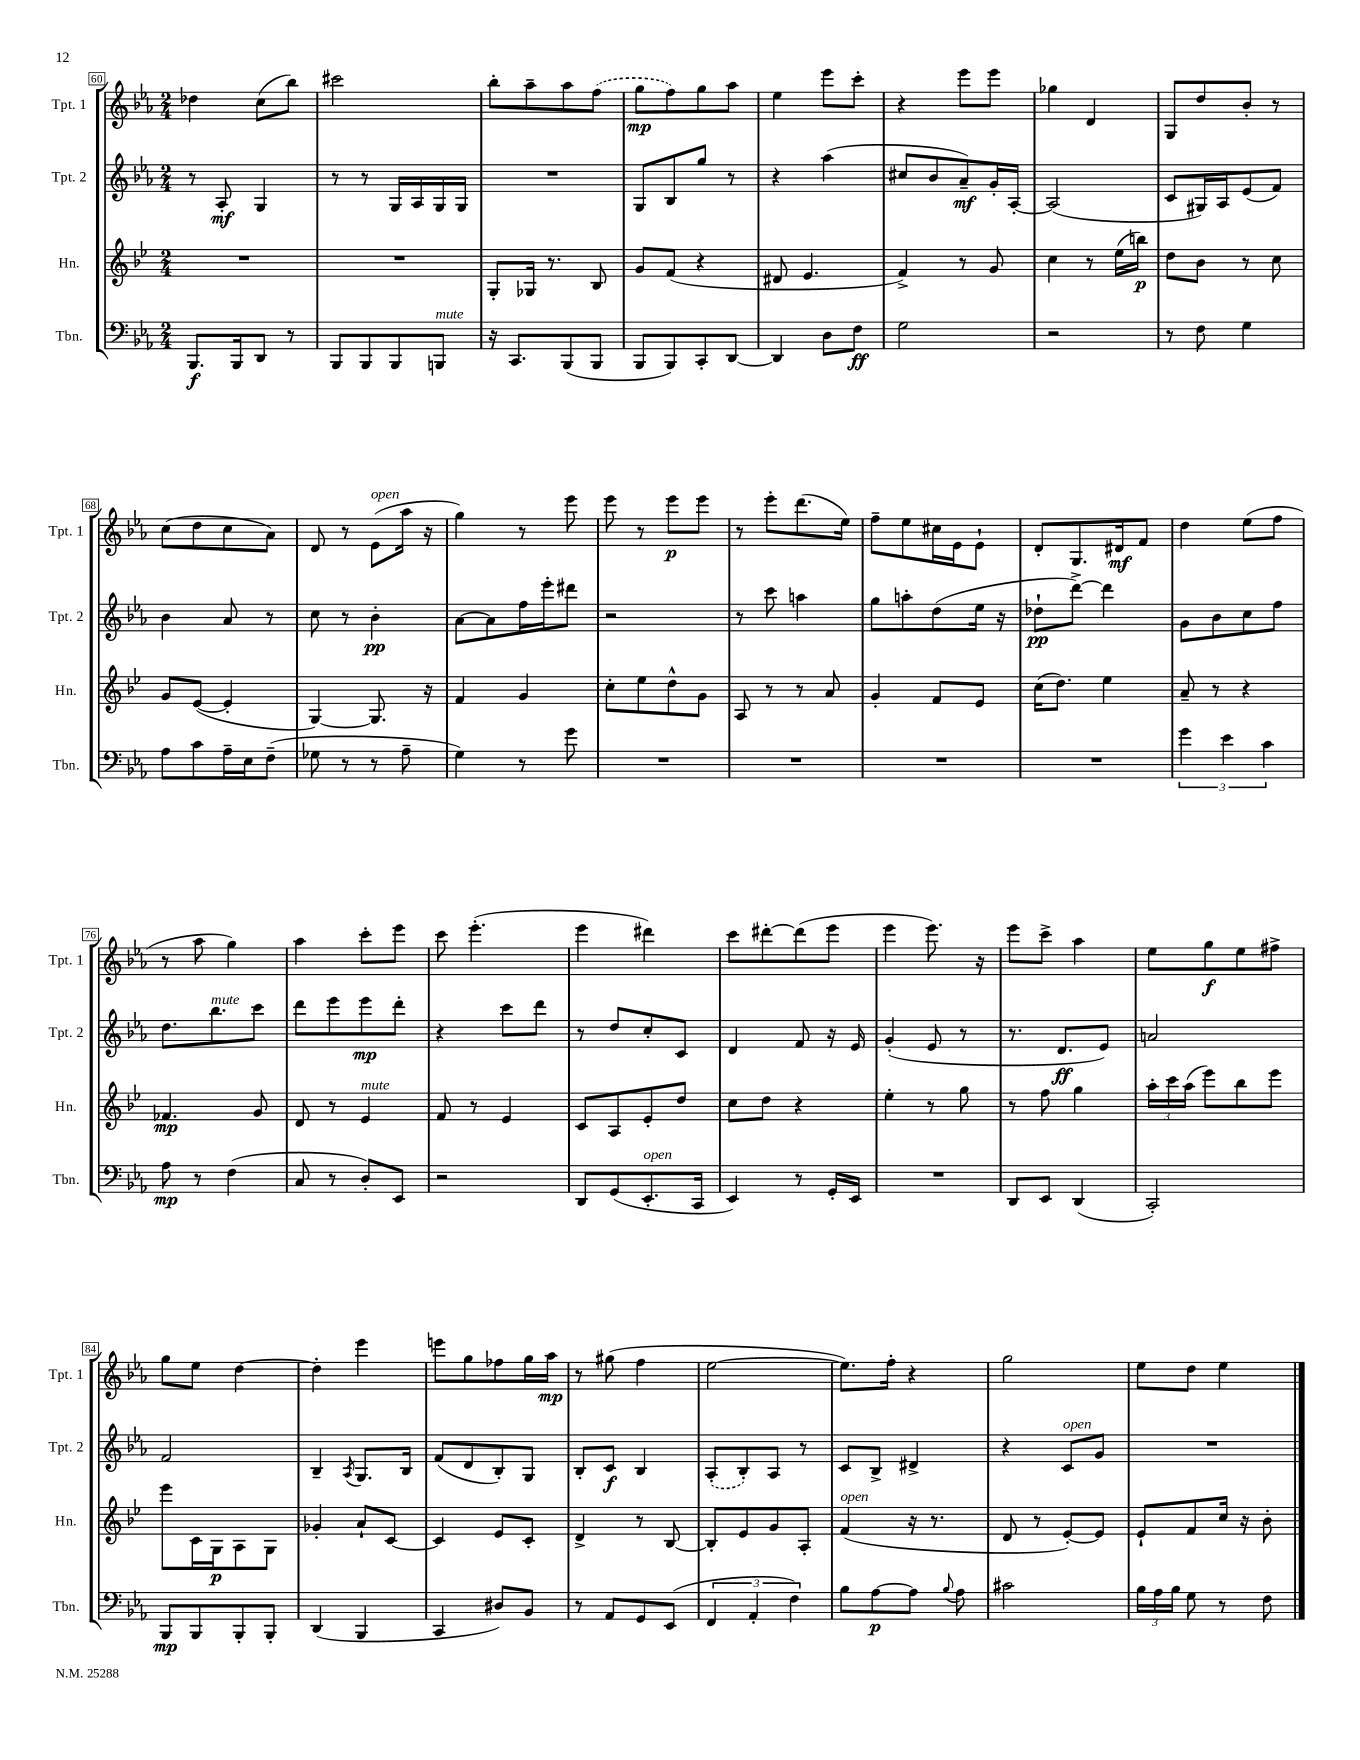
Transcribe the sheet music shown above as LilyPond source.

<<
\new StaffGroup <<
\new Staff = "s0" \with { instrumentName = "Tpt. 1" shortInstrumentName = "Tpt. 1" } {
    \clef treble \key ees \major \numericTimeSignature \time 2/4
    \autoBeamOff des''4 c''8[( bes''8]) |
    cis'''2 |
    bes''8[-. aes''8-- aes''8 \once \slurDashed f''8]( |
    g''8[\mp f''8) g''8 aes''8] |
    ees''4 ees'''8[ c'''8]-. |
    r4 ees'''8[ ees'''8] |
    ges''4 d'4 |
    g8[ d''8 bes'8]-. r8 |
    c''8[( d''8 c''8 aes'8]) |
    d'8 r8 ees'8[^\markup { \italic "open" }( aes''16] r16 |
    g''4) r8 ees'''8 |
    ees'''8 r8 ees'''8[\p ees'''8] |
    r8 ees'''8[-. d'''8.( ees''16]) |
    f''8[-- ees''8 cis''16 ees'16 ees'8]-! |
    d'8[-. g8. dis'16\mf f'8] |
    d''4 ees''8[( f''8] |
    r8 aes''8 g''4) |
    aes''4 c'''8[-. ees'''8] |
    c'''8 ees'''4.-.( |
    ees'''4 dis'''4) |
    c'''8[ dis'''8~-. dis'''8( ees'''8] |
    ees'''4 ees'''8.) r16 |
    ees'''8[ c'''8]-> aes''4 |
    ees''8[ g''8\f ees''8 fis''8]-> |
    g''8[ ees''8] d''4~ |
    d''4-. ees'''4 |
    e'''8[ g''8 fes''8 g''16 aes''16]\mp |
    r8 gis''8( f''4 |
    ees''2~ |
    ees''8.[) f''16]-. r4 |
    g''2 |
    ees''8[ d''8] ees''4 \bar "|." |
}
\new Staff = "s1" \with { instrumentName = "Tpt. 2" shortInstrumentName = "Tpt. 2" } {
    \clef treble \key ees \major \numericTimeSignature \time 2/4
    \autoBeamOff r8 aes8-.\mf g4 |
    r8 r8 g16[ aes16 g16 g16] |
    R2 |
    g8[ bes8 g''8] r8 |
    r4 aes''4( |
    cis''8[ bes'8 aes'8--\mf) g'16-. aes16]~-. |
    aes2( |
    c'8[ gis16) aes16 ees'8( f'8]) |
    bes'4 aes'8 r8 |
    c''8 r8 bes'4-.\pp |
    aes'8[~ aes'8 f''16 ees'''16-. dis'''8] |
    r2 |
    r8 c'''8 a''4 |
    g''8[ a''8-. d''8( ees''16] r16 |
    des''8[-!\pp d'''8]~->) d'''4 |
    g'8[ bes'8 c''8 f''8] |
    d''8.[ bes''8.^\markup { \italic "mute" } c'''8] |
    d'''8[ ees'''8 ees'''8\mp d'''8]-. |
    r4 c'''8[ d'''8] |
    r8 d''8[ c''8-. c'8] |
    d'4 f'8 r16 ees'16 |
    g'4-.( ees'8 r8 |
    r8. d'8.[\ff ees'8]) |
    a'2 |
    f'2 |
    bes4-- \acciaccatura { aes8 } g8.[ bes16] |
    f'8[( d'8 bes8-.) g8] |
    bes8[-. c'8]\f bes4 |
    \once \slurDashed aes8[-.( bes8-.) aes8] r8 |
    c'8[ bes8]-> dis'4-> |
    r4 c'8[^\markup { \italic "open" } g'8] |
    R2 \bar "|." |
}
\new Staff = "s2" \with { instrumentName = "Hn." shortInstrumentName = "Hn." } {
    \clef treble \key bes \major \numericTimeSignature \time 2/4
    \autoBeamOff R2 |
    R2 |
    g8[-. ges16] r8. bes8 |
    g'8[ f'8]( r4 |
    dis'8 ees'4. |
    f'4->) r8 g'8 |
    c''4 r8 ees''16[( b''16]\p) |
    d''8[ bes'8] r8 c''8 |
    g'8[ ees'8]~( ees'4-. |
    g4~) g8. r16 |
    f'4 g'4 |
    c''8[-. ees''8 d''8-^ g'8] |
    a8 r8 r8 a'8 |
    g'4-. f'8[ ees'8] |
    c''16[( d''8.]) ees''4 |
    a'8-- r8 r4 |
    fes'4.\mp g'8 |
    d'8 r8 ees'4^\markup { \italic "mute" } |
    f'8 r8 ees'4 |
    c'8[ a8 ees'8-. d''8] |
    c''8[ d''8] r4 |
    ees''4-. r8 g''8 |
    r8 f''8 g''4 |
    \tuplet 3/2 { a''16[-. c'''16 a''16]( } ees'''8[) bes''8 ees'''8] |
    ees'''8[ c'16 g16\p a8 g8] |
    ges'4-. a'8[-! c'8]~ |
    c'4 ees'8[ c'8]-. |
    d'4-> r8 bes8~ |
    bes8[-. ees'8 g'8 a8]-. |
    f'4^\markup { \italic "open" }( r16 r8. |
    d'8 r8 ees'8[~-.) ees'8] |
    ees'8[-! f'8 c''16] r16 bes'8-. \bar "|." |
}
\new Staff = "s3" \with { instrumentName = "Tbn." shortInstrumentName = "Tbn." } {
    \clef bass \key ees \major \numericTimeSignature \time 2/4
    \autoBeamOff bes,,8.[\f bes,,16 d,8] r8 |
    bes,,8[ bes,,8 bes,,8 b,,8]^\markup { \italic "mute" } |
    r16 c,8.[ bes,,8( bes,,8] |
    bes,,8[ bes,,8) c,8-. d,8]~ |
    d,4 d8[ f8]\ff |
    g2 |
    r2 |
    r8 f8 g4 |
    aes8[ c'8 aes16-- ees16 f8]--( |
    ges8 r8 r8 aes8-- |
    g4) r8 g'8 |
    R2 |
    R2 |
    R2 |
    R2 |
    \tuplet 3/2 { g'4 ees'4 c'4 } |
    aes8\mp r8 f4( |
    c8 r8 d8[-.) ees,8] |
    r2 |
    d,8[ g,8( ees,8.-.^\markup { \italic "open" } c,16] |
    ees,4) r8 g,16[-. ees,16] |
    R2 |
    d,8[ ees,8] d,4( |
    c,2-.) |
    bes,,8[\mp bes,,8 bes,,8-. bes,,8]-. |
    d,4( bes,,4 |
    c,4 dis8[) bes,8] |
    r8 aes,8[ g,8 ees,8]( |
    \tuplet 3/2 { f,4 aes,4-. f4) } |
    bes8[ aes8~\p aes8] \appoggiatura { bes8 } aes8 |
    cis'2 |
    \tuplet 3/2 { bes16[ aes16 bes16] } g8 r8 f8 \bar "|." |
}
>>
>>
\layout { \context { \Score currentBarNumber = #60 \override BarNumber.stencil = #(make-stencil-boxer 0.1 0.3 ly:text-interface::print) } }
